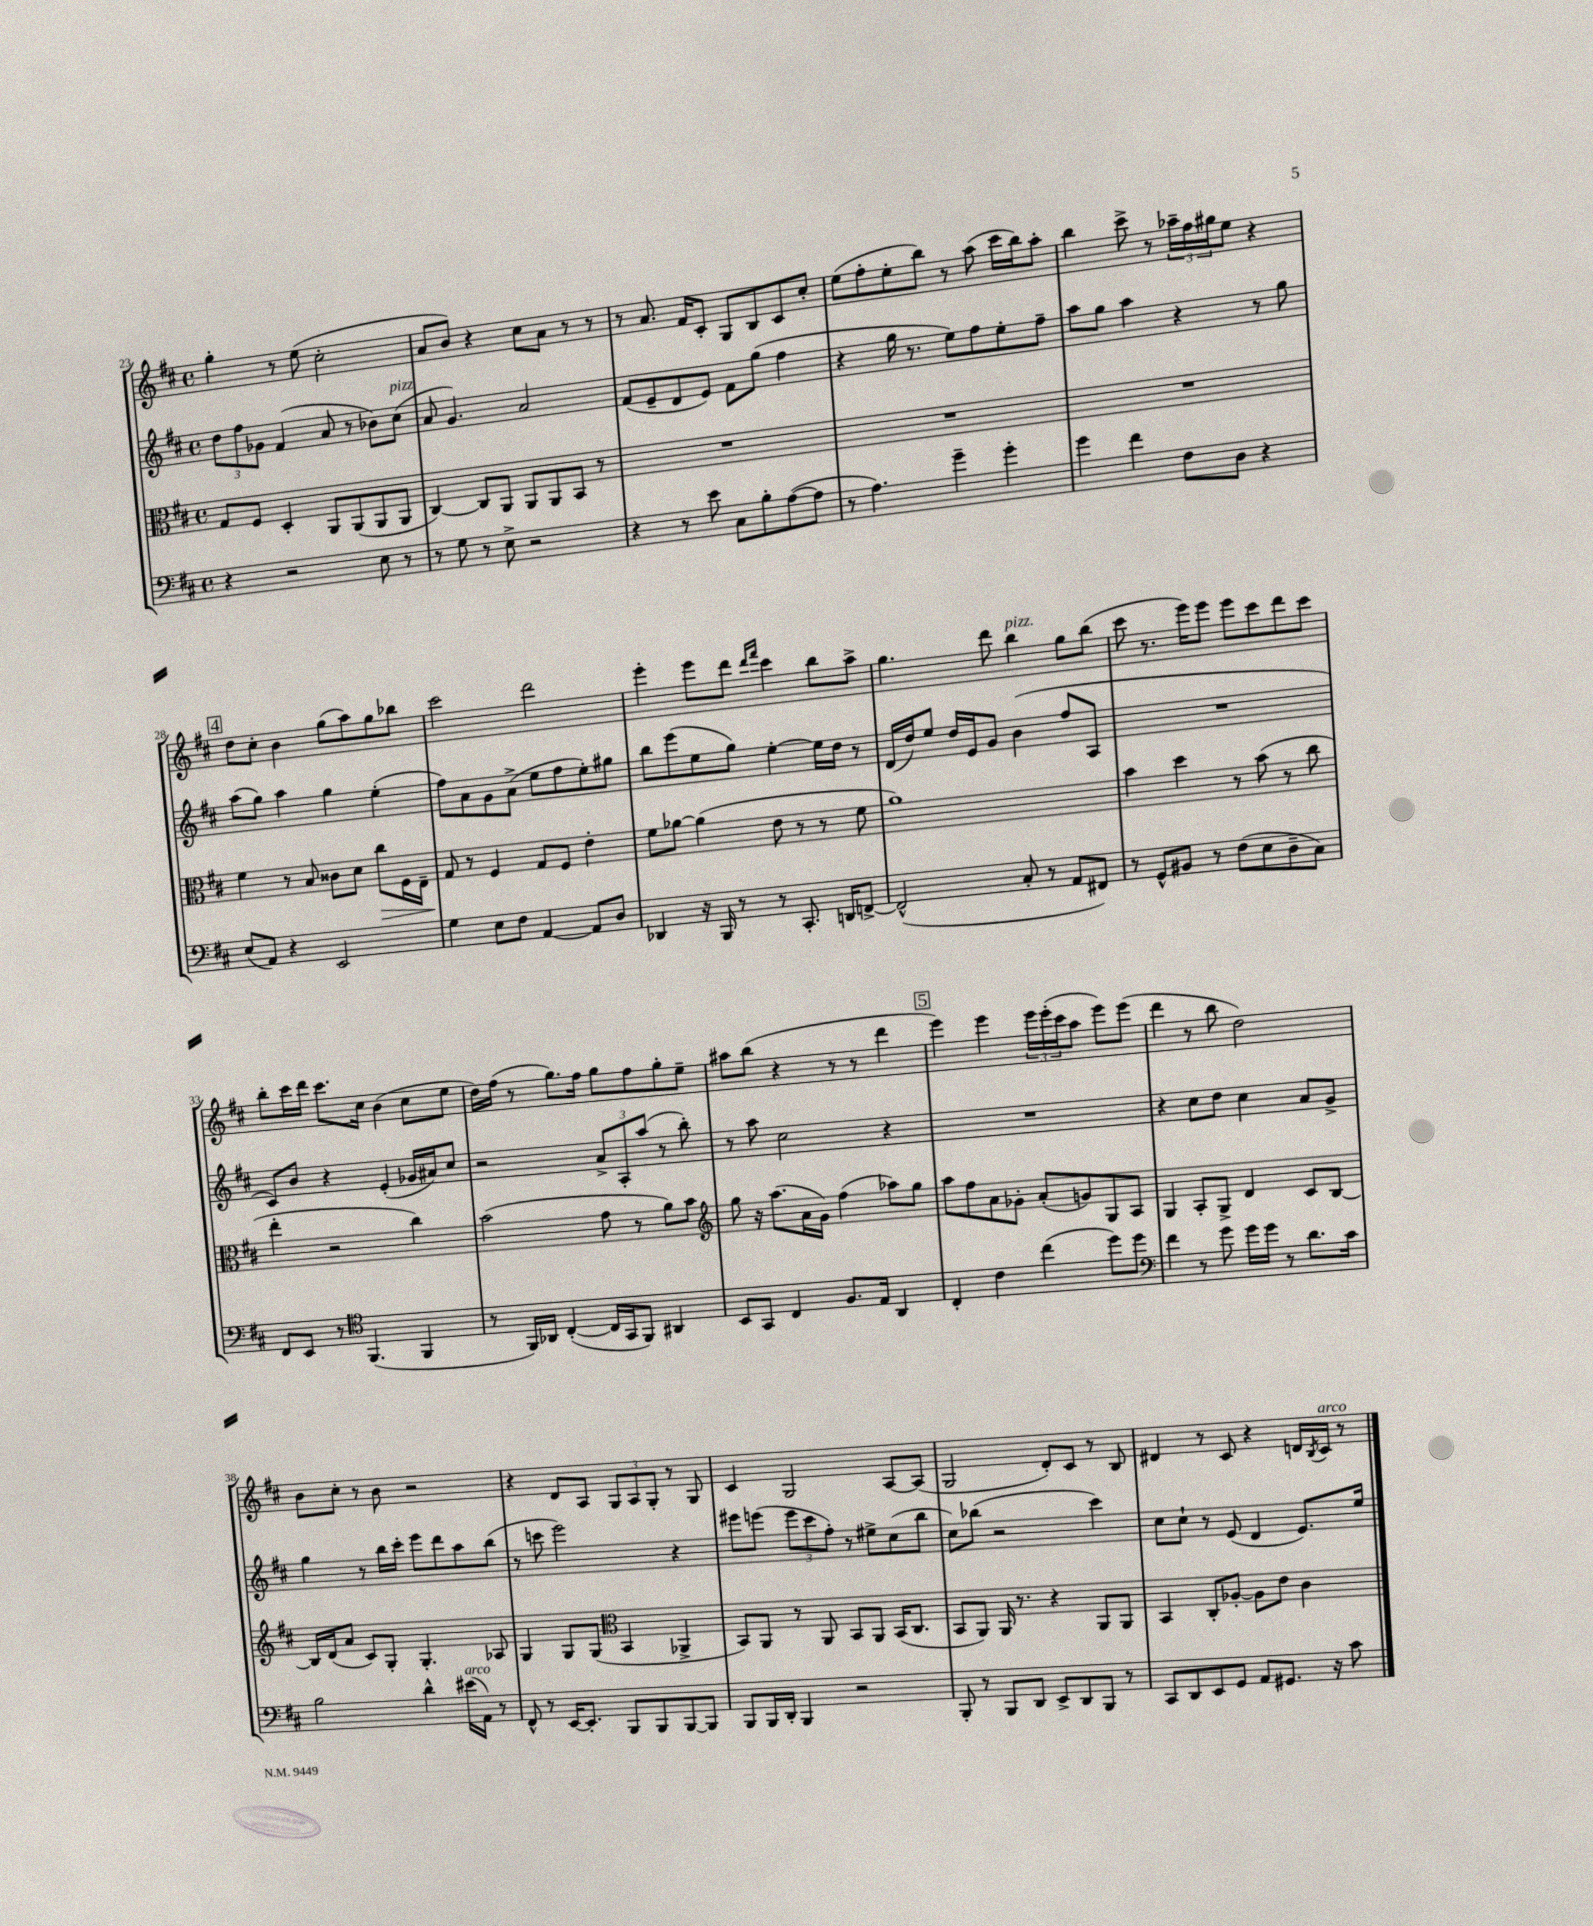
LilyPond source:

<<
\new StaffGroup <<
\new Staff = "s0" {
    \clef treble \key d \major \defaultTimeSignature \time 4/4
    g''4-. r8 e''8( cis''2-. |
    a'8 b'8) r4 cis''8 a'8 r8 r8 |
    r8 a'8. fis'16 cis'8-. g8 b8 cis'8 cis''8-. |
    e''8( fis''8-. e''8-. b''8) r8 a''8( cis'''16 b''16) a''8-. |
    b''4 cis'''8-> r8 \tuplet 3/2 { aes''16-- fis''16 gis''16 } e''8 r4 |
    \mark \markup { \box "4" } d''8 cis''8-. b'4 g''8( a''8) g''8 bes''8 |
    cis'''2 d'''2 |
    e'''4-. e'''8 d'''8 \grace { d'''16 fis'''16 } cis'''4 b''8 a''8-> |
    g''4. d'''8 b''4^\markup { \italic "pizz." } g''8 b''8( |
    cis'''8 r8. e'''16) e'''8 e'''8 cis'''8 d'''8 cis'''8 |
    b''8-. cis'''16 d'''16 cis'''8. cis''16 b'4( cis''8 e''8 |
    d''16) fis''16( r8 g''8.) fis''16 g''8 fis''8 g''8-. e''8-- |
    ais''8 b''8( r4 r8 r8 d'''4 |
    \mark \markup { \box "5" } e'''4) e'''4 \tuplet 3/2 { e'''16 e'''16-.( cis'''16 } a''8 e'''8) e'''8( |
    d'''4 r8 b''8 d''2) |
    b'8 cis''8-. r8 b'8 r2 |
    r4 d'8 a8 \tuplet 3/2 { g8 a8 g8-. } r8 g8 |
    cis'4 g2 a8~ a8( |
    g2 d'8-.) cis'8 r8 b8 |
    dis'4 r8 cis'8 r4 d'16 \acciaccatura { b8 } cis'16^\markup { \italic "arco" } r8 \bar "|." |
}
\new Staff = "s1" {
    \clef treble \key d \major \defaultTimeSignature \time 4/4
    \tuplet 3/2 { d''8 fis''8 ges'8 } fis'4( a'8 r8 bes'8) cis''8^\markup { \italic "pizz." }( |
    a'8 g'4.) a'2 |
    fis'8( e'8-- d'8 e'8) fis'8 g''8( fis''4 |
    r4 g''16 r8. e''8) fis''8 e''8-. fis''8-- |
    a''8 g''8 a''4 r4 r8 g''8 |
    \mark \markup { \box "4" } a''8( g''8) a''4 g''4 e''4-.( |
    fis''8) a'8 g'8 a'8->( e''8 fis''8 e''8-.) gis''8 |
    b''8 e'''8( e''8 g''8) e''4~-. e''16 d''16 r8 |
    d'16( d''16) e''8 d''16 e'16 g'8 b'4( fis''8 a8 |
    R1 |
    cis'8) b'8 r4 e'4-.( ges'16 ais'16) cis''8 |
    r2 \tuplet 3/2 { a'8-> a8-. a''8( } r8 b''8-.) |
    r8 a''8 cis''2 r4 |
    \mark \markup { \box "5" } R1 |
    r4 cis''8 d''8 cis''4 a'8 g'8-> |
    g''4 r8 b''16 cis'''16-. e'''8 d'''8 a''8 b''8( |
    r8 c'''8 e'''2) r4 |
    eis'''8 e'''8( \tuplet 3/2 { e'''8 cis'''8 fis''8-.) } r8 eis''8-> cis''8( b''8 |
    cis''8) bes''8( r2 cis'''4) |
    cis''8 cis''8-! r8 e'8( d'4 e'8.) e''16 \bar "|." |
}
\new Staff = "s2" {
    \clef alto \key d \major \defaultTimeSignature \time 4/4
    g8 fis8 d4-. a,8 a,8( a,8 a,8 |
    cis4~) cis8 a,8 a,8 a,8 b,8 r8 |
    R1 |
    R1 |
    R1 |
    \mark \markup { \box "4" } fis'4 r8 b8 cisis'8 d'8 cis''8\> fis16 e16-- |
    g8\! r8 fis4 g8 fis8 e'4-. |
    fis'8 aes'8~ aes'4( e'8 r8 r8 fis'8 |
    a'1) |
    b'4 d''4 r8 b'8( r8 cis''8 |
    e''4-. r2 cis''4) |
    b'2( g'8 r8 a'8) b'8 |
    \clef treble g''8 r16 a''8.( a'16 g'16) fis''4( aes''8) g''8 |
    \mark \markup { \box "5" } a''8 fis''8 a'8 ges'8-. a'8-.( g'8) g8 a8 |
    g4 a8-. g8-> d'4 cis'8 b8~ |
    b16 d'16( a'8 cis'8) g8-. g4.-. aes8 |
    g4 g8 g8( \clef alto b,4 aes,4-> |
    b,8) a,8 r8 a,8 b,8 a,8 b,16( cis8. |
    b,8 a,8) a,16 r8. r4 a,8 a,8 |
    b,4 cis8-. aes8~-. aes8 e'8 cis'4 \bar "|." |
}
\new Staff = "s3" {
    \clef bass \key d \major \defaultTimeSignature \time 4/4
    r4 r2 e8 r8 |
    r8 g8 r8 e8-> r2 |
    r4 r8 e'8 cis8 b8-. a8~( a8 |
    r8 a4.) g'4-- g'4-. |
    g'4 fis'4 fis8 d8 r4 |
    \mark \markup { \box "4" } e8( a,8) r4 e,2 |
    g4 e8 fis8 a,4~ a,8 d8 |
    des,4 r16 b,,16 r8 r8 cis,8.-. d,16 f,8~-> |
    f,2-^( cis8-. r8 a,8 fis,8) |
    r8 g,8-^ bis,8 r8 fis8( e8 d8-- cis8) |
    fis,8 e,8 r8 \clef tenor fis,4.( fis,4 |
    r8 fis,16) aes,16 cis4~-.( cis16 g,16 fis,8) ais,4 |
    b,8 g,8 cis4 fis8. e16 a,4 |
    \mark \markup { \box "5" } cis4-. cis'4 cis''4( d''8) d''8 |
    \clef bass fis'4 r8 g'8 g'16 g'16 r8 d'8. cis'16 |
    b2 d'4-^ eis'16^\markup { \italic "arco" }( a,16) r8 |
    fis,8-^ r8 e,16~ e,8.-. b,,8 b,,8 b,,8~ b,,8 |
    b,,8 b,,16 d,16-. b,,4 r2 |
    b,,8-. r8 b,,8 d,8 e,8-> d,8 b,,8 r8 |
    cis,8 d,8 e,8 g,8 a,8 gis,8. r16 cis'8 \bar "|." |
}
>>
>>
\layout { \context { \Score currentBarNumber = #23 } }
